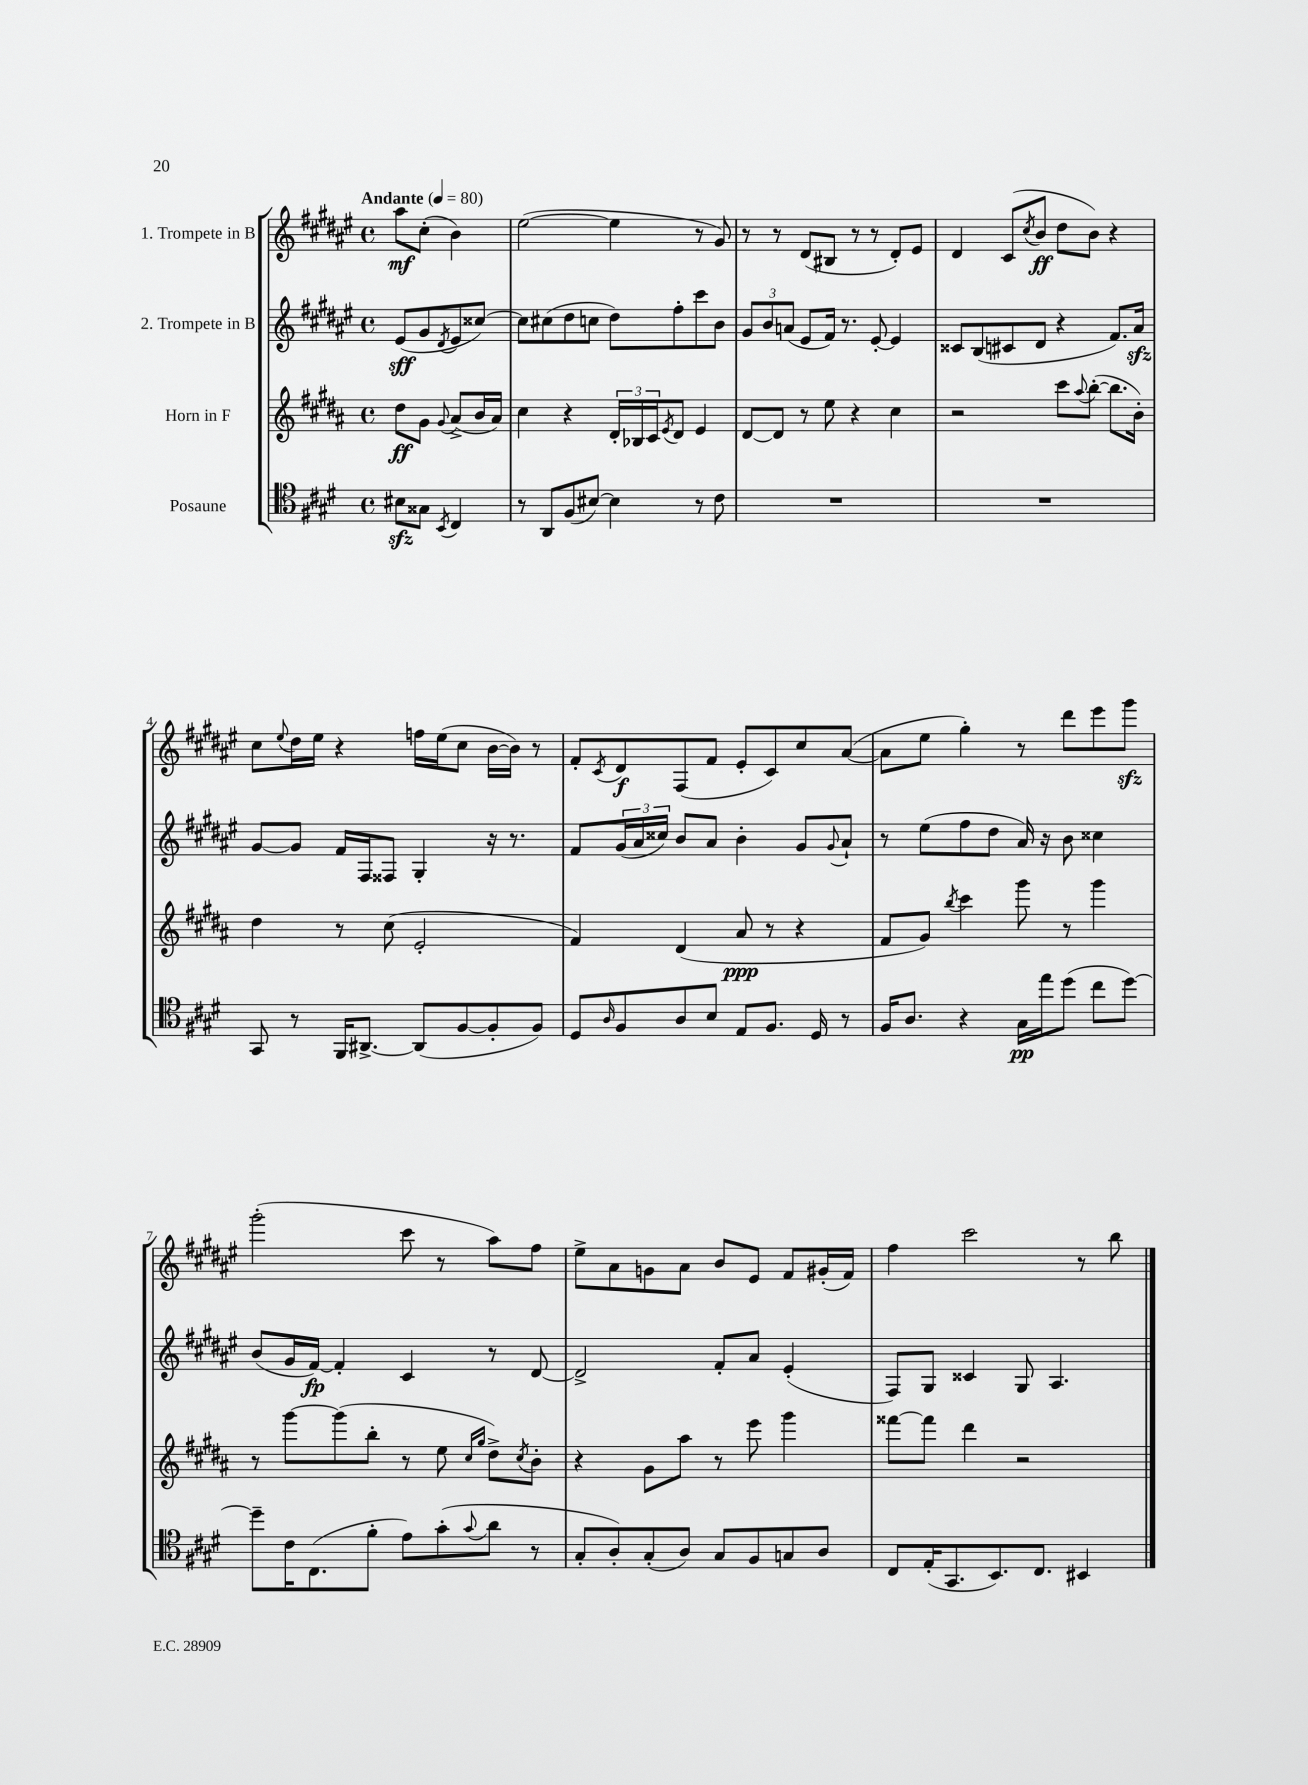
<<
\new StaffGroup <<
\new Staff = "s0" \with { instrumentName = "1. Trompete in B" } {
    \clef treble \key fis \major \defaultTimeSignature \time 4/4 \partial 2 \tempo "Andante" 4 = 80
    ais''8\mf cis''8-.( b'4) |
    eis''2~( eis''4 r8 gis'8) |
    r8 r8 dis'8( bis8 r8 r8 dis'8-.) eis'8 |
    dis'4 cis'8( \acciaccatura { cis''8 } b'8\ff dis''8 b'8) r4 |
    cis''8 \appoggiatura { eis''8 } dis''16 eis''16 r4 f''16 eis''16( cis''8 b'16~ b'16) r8 |
    fis'8-. \acciaccatura { cis'8 } dis'8\f fis8( fis'8 eis'8-. cis'8) cis''8 ais'8~( |
    ais'8 eis''8 gis''4-.) r8 dis'''8 eis'''8 gis'''8\sfz |
    gis'''2-.( cis'''8 r8 ais''8) fis''8 |
    eis''8-> ais'8 g'8 ais'8 b'8 eis'8 fis'8 gis'16-.( fis'16) |
    fis''4 cis'''2 r8 b''8 \bar "|." |
}
\new Staff = "s1" \with { instrumentName = "2. Trompete in B" } {
    \clef treble \key fis \major \defaultTimeSignature \time 4/4 \partial 2
    eis'8\sff( gis'8 \acciaccatura { dis'8 } eis'8 cisis''8~) |
    cisis''8 cis''8( dis''8 c''8 dis''8) fis''8-. cis'''8 b'8 |
    \tuplet 3/2 { gis'8 b'8 a'8( } eis'8 fis'16) r8. eis'8~-. eis'4 |
    cisis'8 b8( cis'8 dis'8 r4 fis'8.) ais'16\sfz |
    gis'8~ gis'8 fis'16 fis16 fisis8 gis4-. r16 r8. |
    fis'8 \tuplet 3/2 { gis'16( ais'16 cisis''16) } b'8 ais'8 b'4-. gis'8 \appoggiatura { gis'8 } ais'8-! |
    r8 eis''8( fis''8 dis''8 ais'16) r16 b'8 cisis''4 |
    b'8( gis'16 fis'16~\fp) fis'4-. cis'4 r8 dis'8~ |
    dis'2-> fis'8-. ais'8 eis'4-.( |
    fis8) gis8 cisis'4 gis8 ais4. \bar "|." |
}
\new Staff = "s2" \with { instrumentName = "Horn in F" } {
    \clef treble \key b \major \defaultTimeSignature \time 4/4 \partial 2
    dis''8\ff gis'8 \appoggiatura { gis'8 } ais'8->( b'16 ais'16) |
    cis''4 r4 \tuplet 3/2 { dis'16-. bes16 cis'16 } \acciaccatura { e'8 } dis'8 e'4 |
    dis'8~ dis'8 r8 e''8 r4 cis''4 |
    r2 cis'''8 \appoggiatura { ais''8 } b''8~-.( b''8. b'16-.) |
    dis''4 r8 cis''8( e'2-. |
    fis'4) dis'4( ais'8\ppp r8 r4 |
    fis'8 gis'8) \acciaccatura { b''8 } cis'''4 gis'''8 r8 gis'''4 |
    r8 gis'''8~ gis'''8( b''8-. r8 e''8 \grace { cis''16 gis''16 } dis''8->) \acciaccatura { cis''8 } b'8-. |
    r4 gis'8 ais''8 r8 e'''8 gis'''4 |
    fisis'''8~ fisis'''8 dis'''4 r2 \bar "|." |
}
\new Staff = "s3" \with { instrumentName = "Posaune" } {
    \clef tenor \key e \major \defaultTimeSignature \time 4/4 \partial 2
    bis8\sfz gisis8 \acciaccatura { b,8 } cis4 |
    r8 a,8 fis8( bis8~) bis4 r8 cis'8 |
    R1 |
    R1 |
    gis,8 r8 fis,16 ais,8.~-> ais,8( fis8~ fis8-. fis8) |
    dis8 \grace { a16 } fis8 a8 b8 e8 fis8. dis16 r8 |
    fis16 a8. r4 gis16\pp e''16 dis''8( cis''8 dis''8~) |
    dis''8-- cis'16 cis8.( fis'8-. e'8) gis'8-.( \appoggiatura { gis'8 } a'8 r8 |
    gis8-. a8-.) gis8-.( a8) gis8 fis8 g8 a8 |
    cis8 e16-.( gis,8. b,8.) cis8. bis,4 \bar "|." |
}
>>
>>
